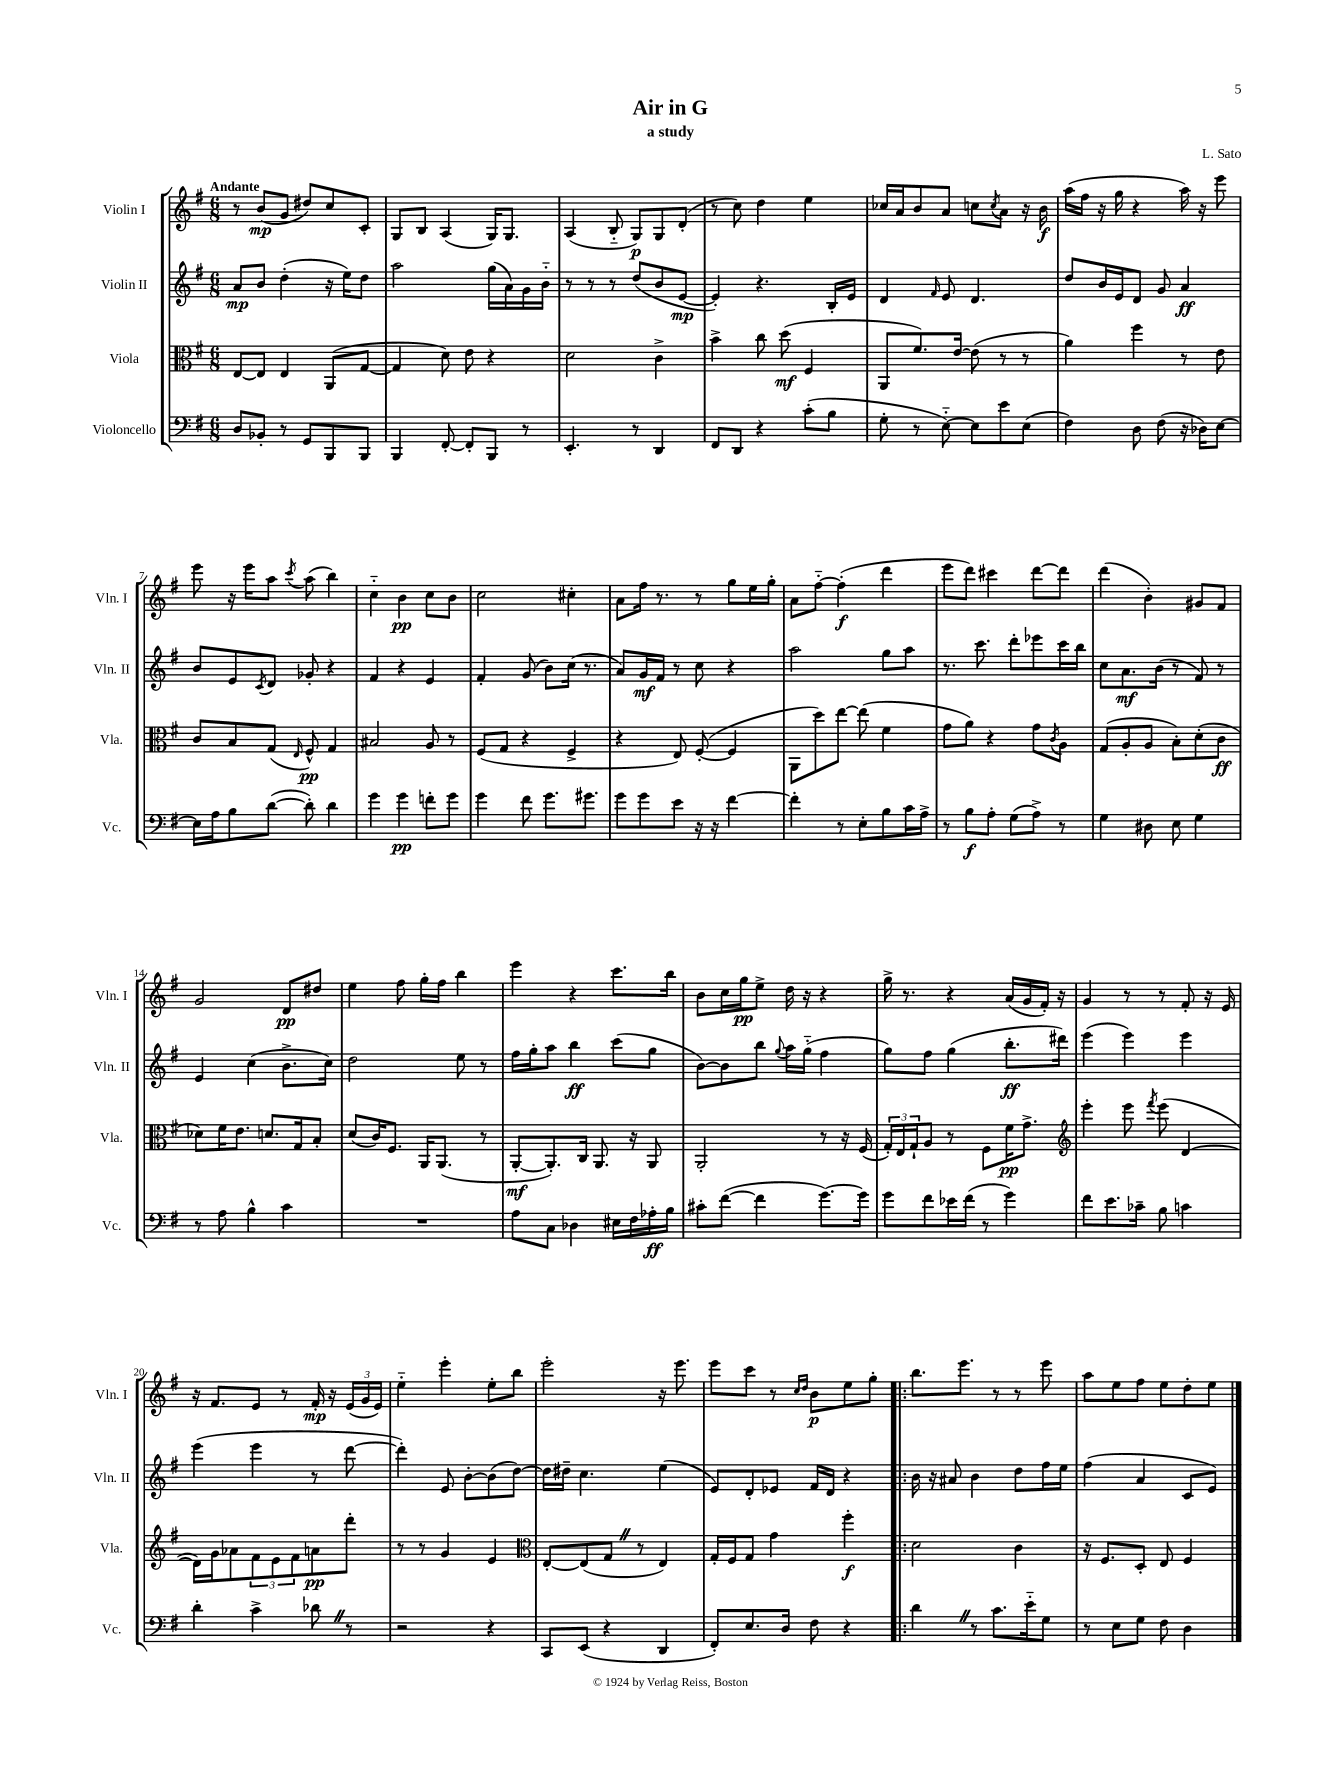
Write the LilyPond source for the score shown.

\header { title = "Air in G" composer = "L. Sato" subtitle = "a study" }
<<
\new StaffGroup <<
\new Staff = "s0" \with { instrumentName = "Violin I" shortInstrumentName = "Vln. I" } {
    \clef treble \key g \major \numericTimeSignature \time 6/8 \tempo "Andante"
    r8 b'8\mp( g'8 dis''8) c''8 c'8-. |
    g8 b8 a4( g16) g8. |
    a4( b8-_ g8\p) g8 d'8-.( |
    r8 c''8) d''4 e''4 |
    ces''16 a'16 b'8 a'8 c''8 \acciaccatura { c''8 } a'8 r16 b'16\f |
    a''16( fis''16 r16 g''16 r4 a''16) r16 e'''8 |
    e'''8 r16 e'''16 a''8 \acciaccatura { c'''8 } a''8( b''4) |
    c''4-_ b'4\pp c''8 b'8 |
    c''2 cis''4-. |
    a'8 fis''16 r8. r8 g''8 e''16 g''16-. |
    a'8 fis''8~-_ fis''4-.\f( d'''4 |
    e'''8 d'''8) cis'''4 d'''8~ d'''8 |
    d'''4( b'4-.) gis'8 fis'8 |
    g'2 d'8\pp dis''8 |
    e''4 fis''8 g''16-. fis''16 b''4 |
    e'''4 r4 c'''8. b''16 |
    b'8 c''16 g''16\pp e''8-> d''16 r16 r4 |
    g''16-> r8. r4 a'16( g'16 fis'16-.) r16 |
    g'4 r8 r8 fis'8-. r16 e'16 |
    r16 fis'8. e'8 r8 fis'16-.\mp r16 \tuplet 3/2 { e'16( g'16 e'16) } |
    e''4-_ e'''4-. e''8-. b''8 |
    e'''2-. r16 e'''8. |
    e'''8 c'''8 r8 \grace { c''16 d''16 } b'8\p e''8 g''8-. |
    \bar ".|:" b''8. e'''8. r8 r8 e'''8 |
    a''8 e''8 fis''8 e''8 d''8-. e''8 \bar "|." |
}
\new Staff = "s1" \with { instrumentName = "Violin II" shortInstrumentName = "Vln. II" } {
    \clef treble \key g \major \numericTimeSignature \time 6/8
    a'8\mp b'8 d''4-.( r16 e''16) d''8 |
    a''2 g''16( a'16) g'16 b'16-_ |
    r8 r8 r8 d''8( b'8 e'8~\mp |
    e'4-.) r4. b16-. e'16 |
    d'4 \grace { fis'16 } e'8 d'4. |
    d''8 b'16 e'16 d'8 g'8 a'4\ff |
    b'8 e'8 \acciaccatura { c'8 } d'8 ges'8-. r4 |
    fis'4 r4 e'4 |
    fis'4-. g'8( b'8) c''16( r8. |
    a'8) g'16\mf fis'16 r8 c''8 r4 |
    a''2 g''8 a''8 |
    r8. c'''8. d'''8-. ees'''8 c'''16 b''16 |
    c''8 a'8.\mf b'16( r8 fis'8) r8 |
    e'4 c''4( b'8.-> c''16) |
    d''2 e''8 r8 |
    fis''16 g''16-. a''8 b''4\ff c'''8( g''8 |
    b'8~) b'8 b''8 \appoggiatura { g''8 } a''16 g''16-_( fis''4 |
    g''8) fis''8 g''4( b''8.-.\ff dis'''16) |
    e'''4( e'''4) e'''4 |
    e'''4( e'''4 r8 d'''8~ |
    d'''4-.) e'8 b'8~-. b'8( d''8~) |
    d''16 dis''16-- c''4. e''4( |
    e'8) d'8-. ees'8 fis'16 d'16 r4 |
    \bar ".|:" b'16 r16 ais'8 b'4 d''8 fis''16 e''16 |
    fis''4( a'4 c'8 e'8) \bar "|." |
}
\new Staff = "s2" \with { instrumentName = "Viola" shortInstrumentName = "Vla." } {
    \clef alto \key g \major \numericTimeSignature \time 6/8
    e8~ e8 e4 a,8( g8~ |
    g4 d'8) e'8 r4 |
    d'2 c'4-> |
    b'4-> c''8 d''8\mf( fis4 |
    a,8 fis'8.) e'16~ e'8( r8 r8 |
    a'4) fis''4 r8 e'8 |
    c'8 b8 g8( \grace { e16 } fis8-^\pp) g4 |
    bis2 a8 r8 |
    fis8( g8 r4 fis4-> |
    r4 e8) fis8~-.( fis4 |
    a,8 d''8) e''8~ e''8( fis'4 |
    g'8 a'8) r4 g'8 \acciaccatura { c'8 } a8 |
    g8( a8-. a8 b8-.) d'8-.( c'8\ff |
    des'8) fis'16 e'8. d'8. g16 b8-. |
    d'8( c'16) fis8. a,16 a,8.( r8 |
    a,8~-.\mf a,8.-.) c16 a,8. r16 a,8 |
    a,2-. r8 r16 fis16( |
    \tuplet 3/2 { g16-.) e16 g16-! } a8 r8 fis8 fis'16\pp g'8.-> |
    \clef treble e'''4-. e'''8 \acciaccatura { fis'''8 } e'''8( d'4~ |
    d'16) g'16 aes'8 \tuplet 3/2 { fis'8 e'8 fis'8 } a'8\pp d'''8-. |
    r8 r8 g'4 e'4 |
    \clef alto e8~-. e8( g8 \once \override BreathingSign.text = \markup { \musicglyph "scripts.caesura.straight" } \breathe r8 e4) |
    g16-. fis16 g8 g'4 fis''4-.\f |
    \bar ".|:" d'2 c'4 |
    r16 fis8. d8-. e8 fis4 \bar "|." |
}
\new Staff = "s3" \with { instrumentName = "Violoncello" shortInstrumentName = "Vc." } {
    \clef bass \key g \major \numericTimeSignature \time 6/8
    d8 bes,8-. r8 g,8 b,,8 b,,8 |
    b,,4 fis,8~-. fis,8-. b,,8 r8 |
    e,4.-. r8 d,4 |
    fis,8 d,8 r4 c'8-.( b8 |
    g8-. r8 e8~-_) e8 e'8 e8( |
    fis4) d8 fis8( r16 des16) e8~ |
    e16 a16 b8 d'8~( d'8-.) d'4 |
    g'4 g'4\pp f'8-. g'8 |
    g'4 fis'8 g'8. gis'8. |
    g'8 g'8 e'8 r16 r16 fis'4~ |
    fis'4-. r8 e8-. b8 c'16 a16-> |
    r8 b8\f a8-. g8( a8->) r8 |
    g4 dis8 e8 g4 |
    r8 a8 b4-^ c'4 |
    R2. |
    a8 c8 des4 eis16 fis16 aes16-.\ff b16 |
    cis'8-. fis'8~( fis'4 g'8.~) g'16 |
    g'8 fis'8 ees'16 fis'16( r8 g'4) |
    fis'8 e'8. ces'16-- b8 c'4 |
    d'4-. c'4-> des'8 \once \override BreathingSign.text = \markup { \musicglyph "scripts.caesura.straight" } \breathe r8 |
    r2 r4 |
    c,8 e,8( r4 d,4 |
    fis,8-.) e8. d16 fis8 r4 |
    \bar ".|:" d'4 \once \override BreathingSign.text = \markup { \musicglyph "scripts.caesura.straight" } \breathe r8 c'8. e'16-_ g8 |
    r8 e8 g8 fis8 d4 \bar "|." |
}
>>
>>
